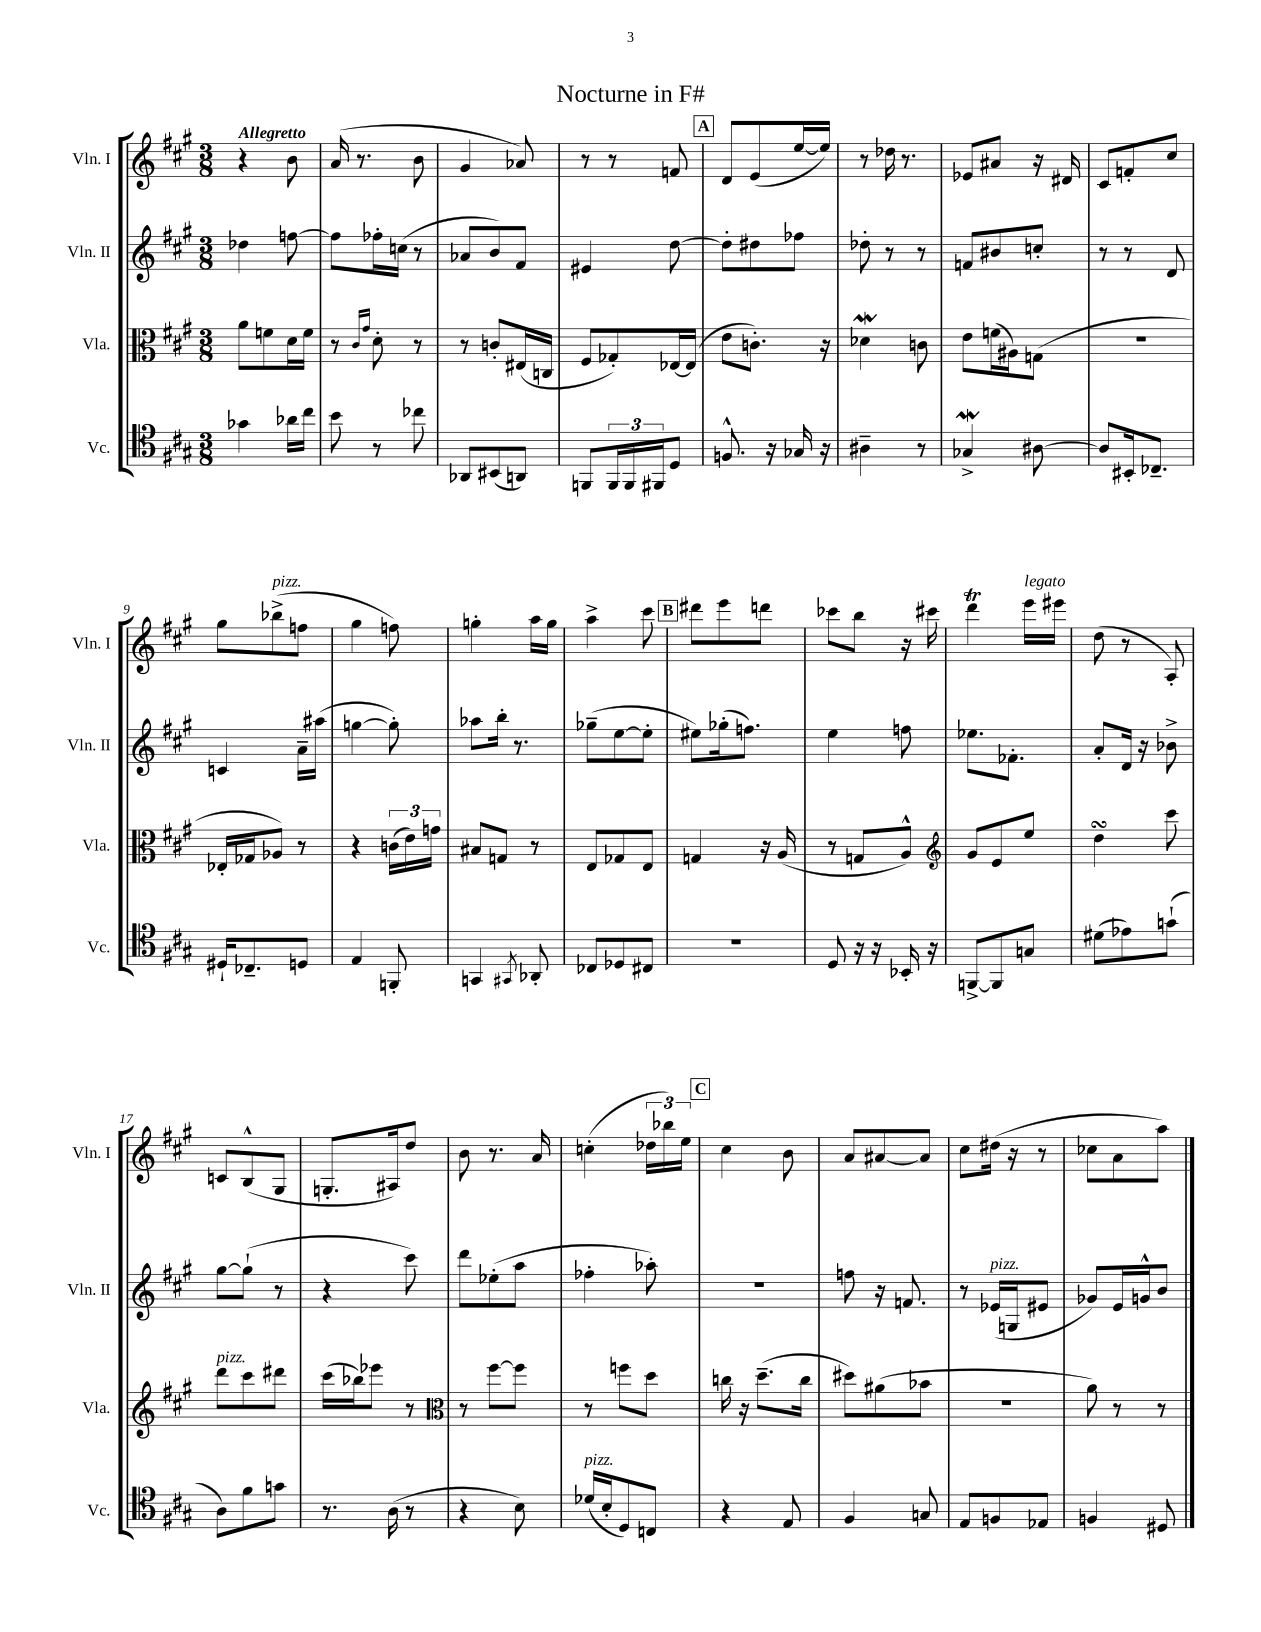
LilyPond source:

\header { title = "Nocturne in F#" }
<<
\new StaffGroup <<
\new Staff = "s0" \with { instrumentName = "Vln. I" shortInstrumentName = "Vln. I" } {
    \clef treble \key a \major \numericTimeSignature \time 3/8 \tempo "Allegretto"
    r4 b'8 |
    a'16( r8. b'8 |
    gis'4 aes'8) |
    r8 r8 f'8 |
    \mark \markup { \box "A" } d'8 e'8( e''16~ e''16) |
    r8 des''16 r8. |
    ees'8 ais'8 r16 dis'16 |
    cis'8 f'8-. cis''8 |
    gis''8 bes''8->^\markup { \italic "pizz." }( f''8 |
    gis''4 f''8) |
    g''4-. a''16 g''16 |
    a''4-> cis'''8 |
    \mark \markup { \box "B" } dis'''8 e'''8 d'''8 |
    ces'''8 b''8 r16 cis'''16 |
    d'''4\trill e'''16^\markup { \italic "legato" } eis'''16 |
    d''8( r8 a8-.) |
    c'8 b8-^( gis8 |
    g8.-. ais16) d''8 |
    b'8 r8. a'16 |
    c''4-.( \tuplet 3/2 { des''16 bes''16) e''16 } |
    \mark \markup { \box "C" } cis''4 b'8 |
    a'8 ais'8~ ais'8 |
    cis''8 dis''16( r16 r8 |
    ces''8 a'8 a''8) \bar "|." |
}
\new Staff = "s1" \with { instrumentName = "Vln. II" shortInstrumentName = "Vln. II" } {
    \clef treble \key a \major \numericTimeSignature \time 3/8
    des''4 f''8~ |
    f''8 fes''16-. c''16( r8 |
    aes'8 b'8) fis'8 |
    eis'4 d''8~ |
    \mark \markup { \box "A" } d''8-. dis''8 fes''8 |
    des''8-. r8 r8 |
    f'8 bis'8 c''8-. |
    r8 r8 d'8 |
    c'4 a'16-- ais''16( |
    g''4~ g''8-.) |
    aes''8 b''16-. r8. |
    ges''8--( e''8~ e''8-. |
    \mark \markup { \box "B" } eis''8) ges''16-.( f''8.) |
    e''4 f''8 |
    ees''8. fes'8.-. |
    a'8-. d'16 r16 bes'8-> |
    gis''8~ gis''8-!( r8 |
    r4 cis'''8) |
    d'''8 ees''8-.( a''8 |
    fes''4-. aes''8-.) |
    \mark \markup { \box "C" } R4. |
    f''8 r16 f'8. |
    r8 ees'16^\markup { \italic "pizz." }( g16 eis'8 |
    ges'8) e'16 g'16-^ b'8 \bar "|." |
}
\new Staff = "s2" \with { instrumentName = "Vla." shortInstrumentName = "Vla." } {
    \clef alto \key a \major \numericTimeSignature \time 3/8
    a'8 f'8 d'16 f'16 |
    r8 \grace { cis'16 gis'16 } d'8-. r8 |
    r8 c'8-. eis16( c16 |
    fis8 ges8-.) ees16~ ees16( |
    \mark \markup { \box "A" } e'8 c'8.-.) r16 |
    des'4\mordent c'8 |
    e'8 f'16( ais16) g8( |
    R4. |
    ees16-. ges16 aes8) r8 |
    r4 \tuplet 3/2 { c'16( e'16) g'16 } |
    bis8 g8 r8 |
    e8 ges8 e8 |
    \mark \markup { \box "B" } g4 r16 a16( |
    r8 g8 a8-^) |
    \clef treble gis'8 e'8 e''8 |
    d''4\turn cis'''8 |
    d'''8^\markup { \italic "pizz." } cis'''8 dis'''8 |
    cis'''16( bes''16) ees'''8 r8 |
    \clef alto r8 fis''8~ fis''8 |
    r8 f''8 d''8 |
    \mark \markup { \box "C" } c''16 r16 d''8.--( c''16 |
    dis''8) ais'8( bes'8 |
    R4. |
    a'8) r8 r8 \bar "|." |
}
\new Staff = "s3" \with { instrumentName = "Vc." shortInstrumentName = "Vc." } {
    \clef tenor \key a \major \numericTimeSignature \time 3/8
    ges'4 aes'16 cis''16 |
    b'8 r8 ces''8 |
    aes,8 bis,8( a,8) |
    f,8 \tuplet 3/2 { f,16 f,16 fis,16 } d8 |
    \mark \markup { \box "A" } f8.-^ r16 ges16 r16 |
    ais4-- r8 |
    ges4->\mordent ais8~ |
    ais8 bis,16-. ces8.-- |
    dis16-! ces8.-- d8 |
    e4 f,8-. |
    g,4 \acciaccatura { gis,8 } aes,8-. |
    ces8 des8 cis8 |
    \mark \markup { \box "B" } R4. |
    d8 r16 r16 bes,16-. r16 |
    f,8~-> f,8 g8 |
    dis'8( ees'8) g'8-!( |
    a8) fis'8 g'8 |
    r8. a16( r8 |
    r4 b8) |
    des'16^\markup { \italic "pizz." }( b16-. d8) c8 |
    \mark \markup { \box "C" } r4 e8 |
    fis4 g8 |
    e8 f8 ees8 |
    f4 dis8 \bar "|." |
}
>>
>>
